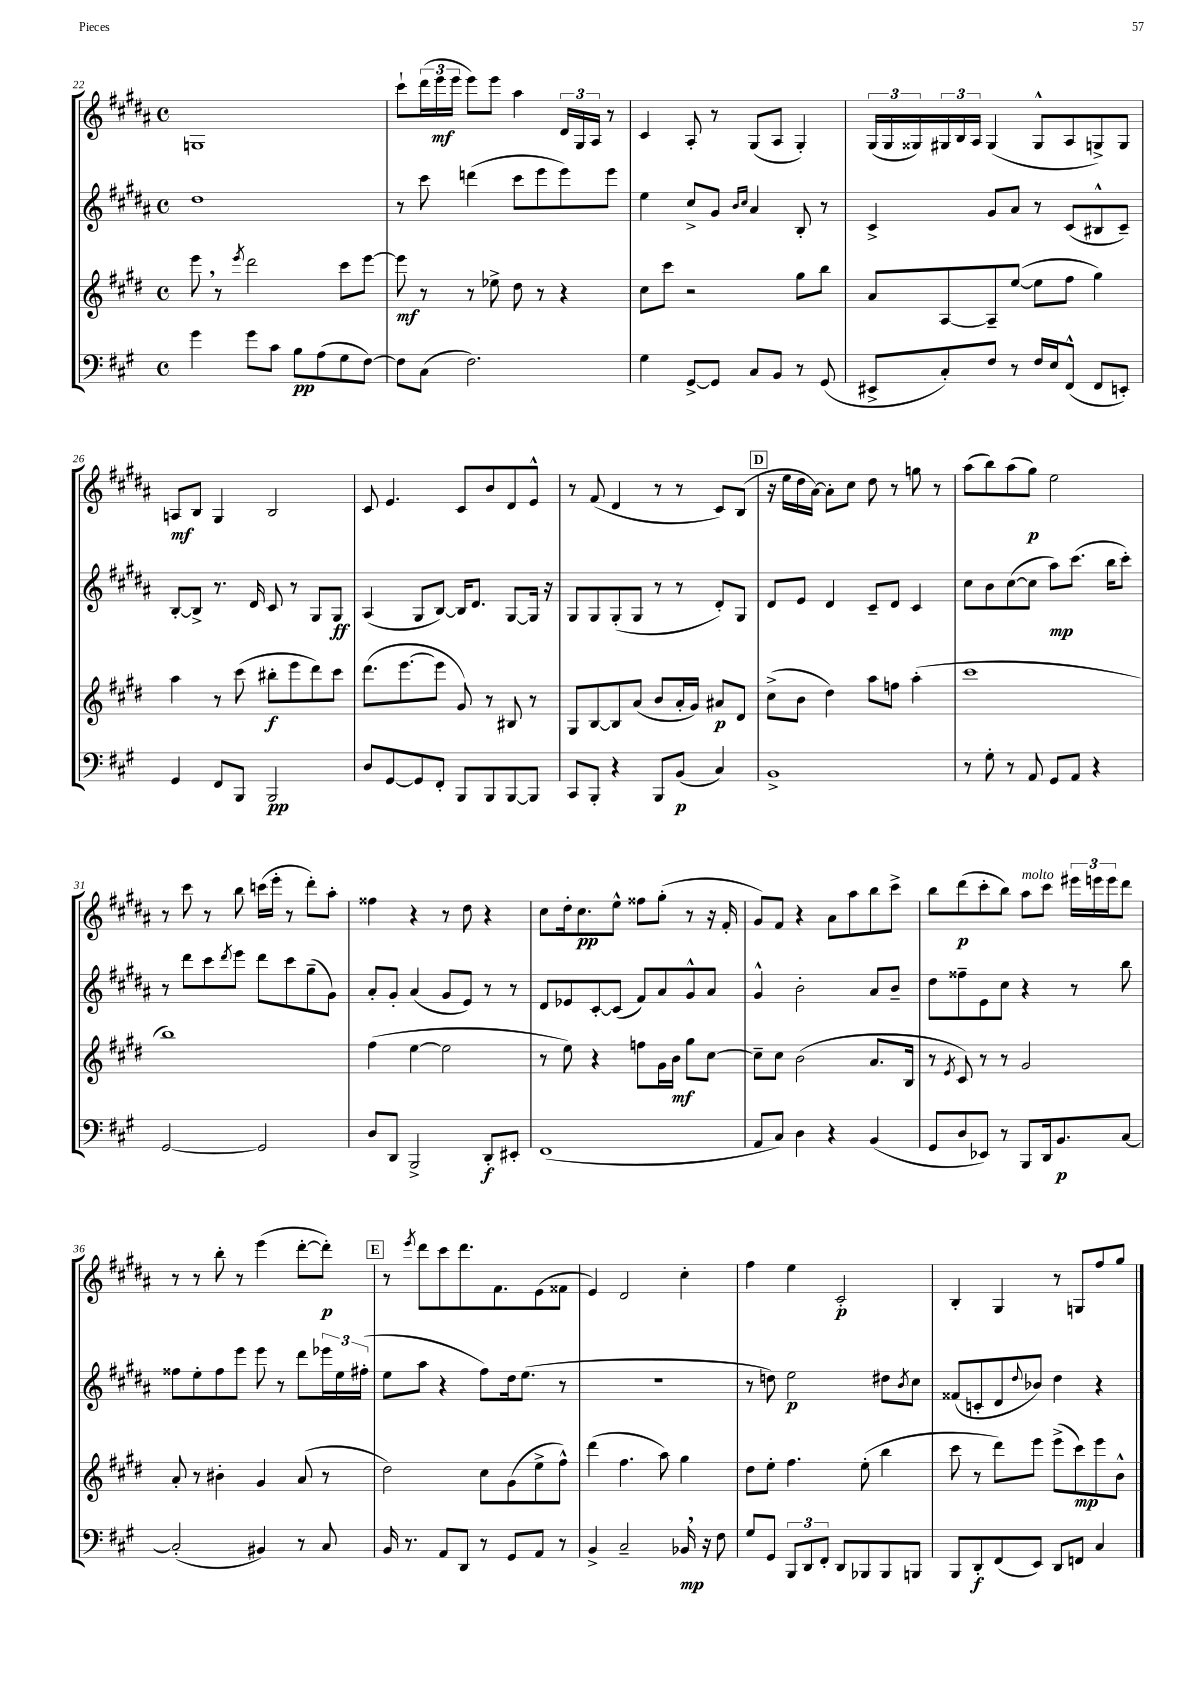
<<
\new StaffGroup <<
\new Staff = "s0" {
    \clef treble \key b \major \defaultTimeSignature \time 4/4
    g1 |
    cis'''8-! \tuplet 3/2 { dis'''16( e'''16\mf e'''16 } e'''8) e'''8 ais''4 \tuplet 3/2 { dis'16 gis16 ais16 } r8 |
    cis'4 ais8-. r8 gis8( ais8 gis4-.) |
    \tuplet 3/2 { gis16( gis16 gisis16) } \tuplet 3/2 { gis16 b16 ais16 } gis4( gis8-^ ais8 g8->) g8 |
    a8\mf b8 gis4 b2 |
    cis'8 e'4. cis'8 b'8 dis'8 e'8-^ |
    r8 fis'8( dis'4 r8 r8 cis'8) b8( |
    \mark \markup { \box "D" } r16 e''16 dis''16 ais'16~) ais'8-. cis''8 dis''8 r8 g''8 r8 |
    ais''8( b''8) ais''8( gis''8\p) e''2 |
    r8 cis'''8 r8 b''8 c'''16( e'''16-. r8 dis'''8-.) ais''8-. |
    fisis''4 r4 r8 dis''8 r4 |
    cis''8 dis''16-. cis''8.\pp e''8-^ fisis''8 gis''8-.( r8 r16 fis'16-. |
    gis'8) fis'8 r4 ais'8 ais''8 b''8 cis'''8-> |
    b''8 dis'''8\p( cis'''8-. b''8) ais''8^\markup { \italic "molto" } cis'''8 \tuplet 3/2 { eis'''16 e'''16 e'''16 } dis'''8 |
    r8 r8 b''8-. r8 e'''4( dis'''8~-. dis'''8-.\p) |
    \mark \markup { \box "E" } r8 \acciaccatura { e'''8 } dis'''8 cis'''8 dis'''8. fis'8. e'8( fisis'8 |
    e'4) dis'2 cis''4-. |
    fis''4 e''4 cis'2-.\p |
    b4-. gis4 r8 g8 fis''8 gis''8 \bar "|." |
}
\new Staff = "s1" {
    \clef treble \key b \major \defaultTimeSignature \time 4/4
    dis''1 |
    r8 cis'''8 d'''4( cis'''8 e'''8 e'''8) e'''8 |
    e''4 cis''8-> gis'8 \grace { b'16 cis''16 } ais'4 b8-. r8 |
    cis'4-> gis'8 ais'8 r8 cis'8( bis8-^ cis'8--) |
    b8~-. b8-> r8. dis'16 cis'8 r8 gis8 gis8\ff |
    ais4( gis8 b8~) b16 dis'8. gis8~ gis16 r16 |
    gis8 gis8 gis8-.( gis8 r8 r8 dis'8-.) gis8 |
    \mark \markup { \box "D" } dis'8 e'8 dis'4 cis'8-- dis'8 cis'4 |
    cis''8 b'8 cis''8~( cis''8 ais''8\mp) cis'''8.( b''16 cis'''8-.) |
    r8 dis'''8 cis'''8 \acciaccatura { dis'''8 } e'''8 dis'''8 cis'''8 gis''8--( gis'8) |
    ais'8-. gis'8-. ais'4( gis'8 e'8) r8 r8 |
    dis'8 ees'8 cis'8~-. cis'8( fis'8) ais'8 gis'8-^ ais'8 |
    gis'4-^ b'2-. ais'8 b'8-- |
    dis''8 fisis''8-- e'8 cis''8 r4 r8 b''8 |
    fisis''8 e''8-. fisis''8 e'''8 e'''8 r8 dis'''8 \tuplet 3/2 { ees'''16 e''16 fis''16-.( } |
    \mark \markup { \box "E" } e''8 ais''8 r4 fis''8) dis''16 e''8.( r8 |
    R1 |
    r8 d''8) e''2\p dis''8 \acciaccatura { b'8 } cis''8 |
    fisis'8( c'8-. dis'8 \appoggiatura { dis''8 } bes'8) dis''4 r4 \bar "|." |
}
\new Staff = "s2" {
    \clef treble \key e \major \defaultTimeSignature \time 4/4
    e'''8 \breathe r8 \acciaccatura { e'''8 } dis'''2 cis'''8 e'''8~ |
    e'''8\mf r8 r8 ees''8-> dis''8 r8 r4 |
    cis''8 cis'''8 r2 gis''8 b''8 |
    a'8 a8~ a8-- e''8~( e''8 fis''8 gis''4) |
    a''4 r8 cis'''8( bis''8-.\f e'''8 dis'''8) cis'''8 |
    dis'''8.( e'''8.~ e'''8 gis'8) r8 bis8 r8 |
    gis8 b8~ b8 a'8( b'8 a'16-. gis'16) ais'8\p dis'8 |
    \mark \markup { \box "D" } cis''8->( b'8 dis''4) a''8 f''8 a''4-.( |
    cis'''1 |
    b''1) |
    fis''4( e''4~ e''2 |
    r8 e''8) r4 f''8 gis'16 b'16\mf gis''8 cis''8~ |
    cis''8-- cis''8 b'2( a'8. b16 |
    r8 \acciaccatura { e'8 } cis'8) r8 r8 gis'2 |
    a'8-. r8 bis'4-. gis'4 a'8( r8 |
    \mark \markup { \box "E" } dis''2) cis''8 gis'8( e''8-> fis''8-^) |
    dis'''4( fis''4. a''8) gis''4 |
    dis''8 e''8-. fis''4. e''8-.( b''4 |
    cis'''8 r8 dis'''8) e'''8 e'''8->( cis'''8\mp) e'''8 b'8-^ \bar "|." |
}
\new Staff = "s3" {
    \clef bass \key a \major \defaultTimeSignature \time 4/4
    gis'4 gis'8 cis'8 b8\pp a8( gis8 fis8~) |
    fis8 cis8( fis2.) |
    gis4 gis,8~-> gis,8 cis8 b,8 r8 gis,8( |
    eis,8-> cis8-.) fis8 r8 fis16 e16 fis,8-^( fis,8 e,8-.) |
    gis,4 fis,8 b,,8 b,,2\pp |
    d8 gis,8~ gis,8 fis,8-. b,,8 b,,8 b,,8~ b,,8 |
    cis,8 b,,8-. r4 b,,8 b,8\p( cis4) |
    \mark \markup { \box "D" } b,1-> |
    r8 gis8-. r8 a,8 gis,8 a,8 r4 |
    gis,2~ gis,2 |
    d8 d,8 b,,2-> d,8-.\f eis,8-. |
    fis,1( |
    a,8 cis8) d4 r4 b,4( |
    gis,8 d8 ees,8) r8 b,,8 d,16 b,8.\p cis8~ |
    cis2-.( bis,4) r8 cis8 |
    \mark \markup { \box "E" } b,16 r8. a,8 d,8 r8 gis,8 a,8 r8 |
    b,4-> cis2-- bes,16\mp \breathe r16 fis8 |
    gis8 gis,8 \tuplet 3/2 { b,,8 d,8 fis,8-. } d,8 bes,,8 bes,,8 b,,8 |
    b,,8 d,8-.\f fis,8( e,8) d,8 f,8 cis4 \bar "|." |
}
>>
>>
\layout { \context { \Score currentBarNumber = #22 } }
